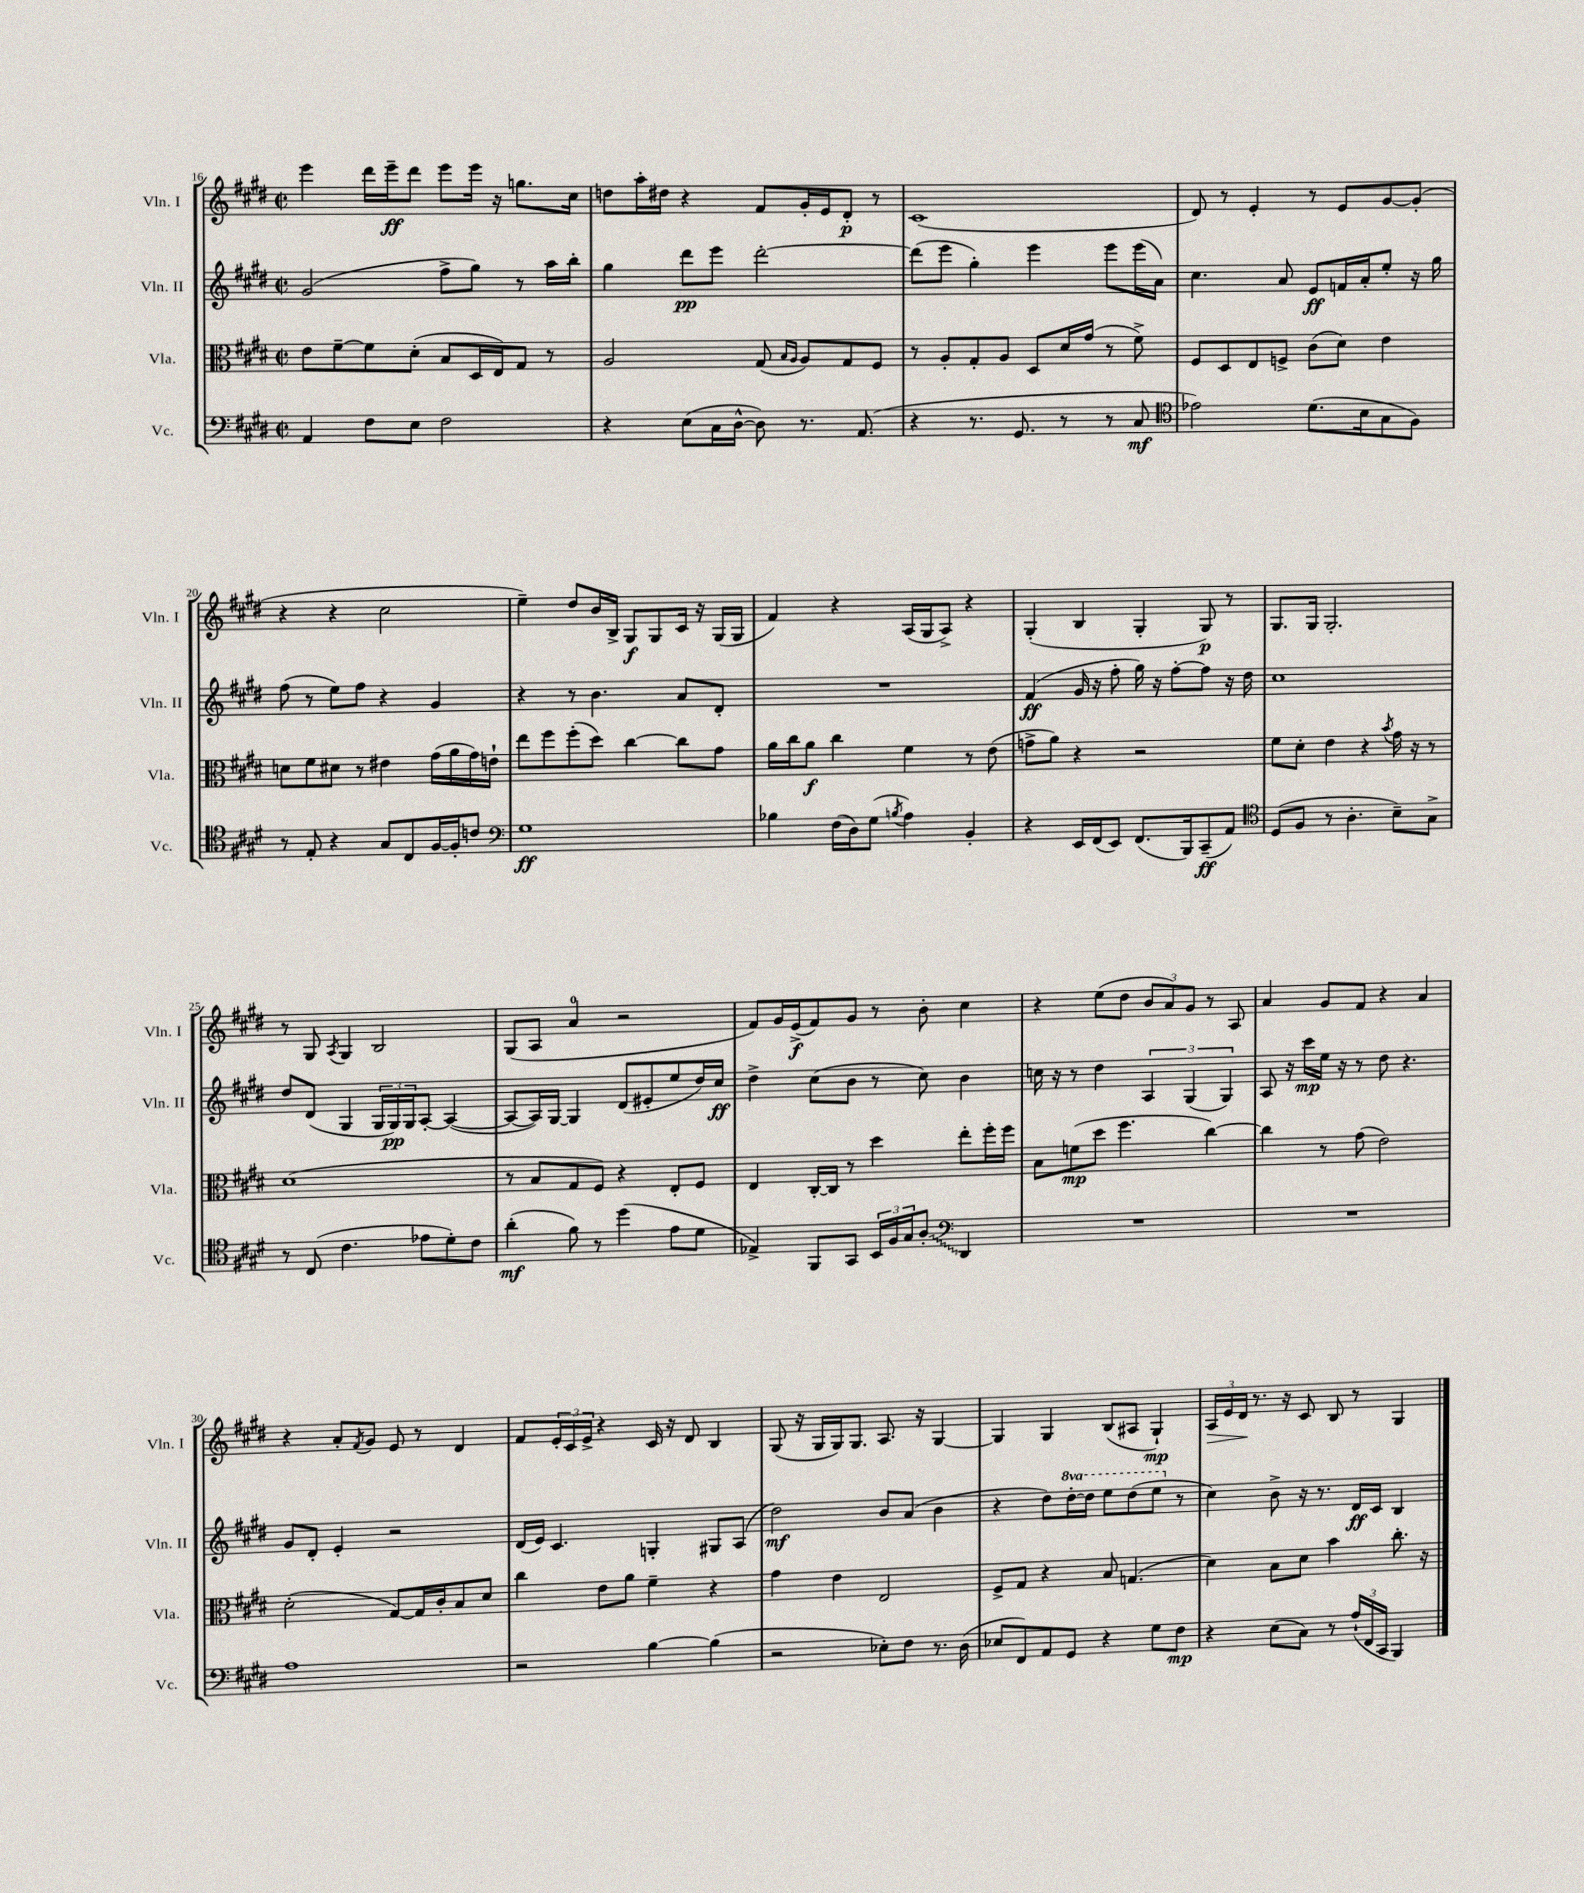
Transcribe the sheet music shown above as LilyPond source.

<<
\new StaffGroup <<
\new Staff = "s0" \with { instrumentName = "Vln. I" shortInstrumentName = "Vln. I" } {
    \clef treble \key e \major \defaultTimeSignature \time 2/2
    e'''4 dis'''16 e'''16--\ff dis'''8 e'''8 e'''16 r16 g''8. cis''16 |
    d''8 a''16-. dis''16 r4 fis'8 gis'16-. e'16 dis'8-.\p r8 |
    cis'1( |
    dis'8) r8 e'4-. r8 e'8 gis'8~ gis'8-.( |
    r4 r4 cis''2 |
    e''4--) dis''8 b'16 b16-> gis8\f gis8 cis'16 r16 gis16( gis16 |
    fis'4) r4 a16( gis16 a8->) r4 |
    gis4-.( b4 gis4-. gis8\p) r8 |
    gis8. gis16 gis2.-. |
    r8 gis8 \acciaccatura { a8 } gis4 b2 |
    gis8( a8 a'4-0 r2 |
    fis'8) gis'16 e'16->\f( fis'8) gis'8 r8 b'8-. cis''4 |
    r4 e''8( dis''8 \tuplet 3/2 { b'8 a'8) gis'8 } r8 a8 |
    a'4 gis'8 fis'8 r4 a'4 |
    r4 a'8-. \acciaccatura { fis'8 } gis'8 e'8 r8 dis'4 |
    fis'8 \tuplet 3/2 { e'16-. cis'16 e'16-> } r4 cis'16 r16 dis'8 b4 |
    gis8( r16 gis16 gis16) gis8. a8. r16 gis4~ |
    gis4 gis4 b8( ais8 gis4-!\mp) |
    \tuplet 3/2 { a16\> e'16 dis'16\! } r8. r16 cis'8 b8 r8 gis4 \bar "|." |
}
\new Staff = "s1" \with { instrumentName = "Vln. II" shortInstrumentName = "Vln. II" } {
    \clef treble \key e \major \defaultTimeSignature \time 2/2 \set Staff.ottavationMarkups = #ottavation-simple-ordinals
    gis'2( fis''8-> gis''8) r8 a''16 b''16-. |
    gis''4 dis'''8\pp e'''8 dis'''2~-. |
    dis'''8( e'''8 gis''4-.) e'''4 e'''8 e'''16( a'16) |
    cis''4. a'8 e'8\ff f'16 a'16-. e''8-. r16 gis''16 |
    fis''8( r8 e''8) fis''8 r4 gis'4 |
    r4 r8 b'4. a'8 dis'8-. |
    R1 |
    fis'4\ff( gis'16 r16 fis''8-. gis''16) r16 fis''8~-. fis''8 r16 dis''16 |
    cis''1 |
    dis''8 dis'8( gis4 \tuplet 3/2 { gis16 gis16\pp) gis16 } a8~-. a4~( |
    a8~ a16) gis16~ gis4 dis'8( eis'8-. e''8 dis''16) cis''16\ff |
    dis''4-> cis''8( b'8 r8 cis''8) b'4 |
    c''16 r16 r8 dis''4 \tuplet 3/2 { a4 gis4( gis4) } |
    a8 r16 cis'''16\mp e''16 r16 r8 dis''8 r4. |
    gis'8 dis'8-. e'4-. r2 |
    dis'16( e'16) cis'4. g4-. gis8 a8( |
    dis''2\mf) b'8 a'8( b'4 |
    r4 dis''8) \ottava #1 dis'''16~-. dis'''16 e'''8 dis'''8( e'''8 \ottava #0 r8 |
    cis''4) b'8-> r16 r8. dis'16\ff cis'16 b4 \bar "|." |
}
\new Staff = "s2" \with { instrumentName = "Vla." shortInstrumentName = "Vla." } {
    \clef alto \key e \major \defaultTimeSignature \time 2/2
    e'8 fis'8~-- fis'8 dis'8-.( b8 dis16 e16) gis8 r8 |
    a2 gis8( \grace { b16 a16 } a8) gis8 fis8 |
    r8 a8-. gis8-. a8 dis8 dis'16 gis'16( r8 fis'8->) |
    fis8 dis8 e8 f8-> cis'8( dis'8) e'4 |
    d'8 fis'8 dis'8 r8 eis'4 gis'16( a'16 gis'16) e'16-! |
    e''8 fis''8 fis''8-.( dis''8) cis''4~ cis''8 gis'8 |
    a'16 cis''16 a'8\f cis''4 fis'4 r8 e'8( |
    g'8-> a'8) r4 r2 |
    fis'8 dis'8-. e'4 r4 \acciaccatura { b'8 } gis'16 r16 r8 |
    dis'1( |
    r8 b8 gis8 fis8) r4 e8-. fis8 |
    e4 cis16~-. cis16 r8 dis''4 e''8-. fis''16-. fis''16 |
    b8 f'8\mp( dis''8 fis''4. cis''4~) |
    cis''4 r8 gis'8( e'2) |
    dis'2-.( gis8~) gis16 cis'16-. b8 dis'8 |
    cis''4 e'8 a'8 fis'4-- r4 |
    gis'4 e'4 e2 |
    fis8-> gis8 r4 b8 g4.( |
    dis'4) b8 dis'8 b'4 cis''8.-. r16 \bar "|." |
}
\new Staff = "s3" \with { instrumentName = "Vc." shortInstrumentName = "Vc." } {
    \clef bass \key e \major \defaultTimeSignature \time 2/2
    a,4 fis8 e8 fis2 |
    r4 e8( cis16 dis16~-^ dis8) r8. a,8.( |
    r4 r8. gis,8. r8 r8 cis8\mf |
    \clef tenor ees'2) dis'8.( b16 gis8 fis8) |
    r8 e8-. r4 gis8 cis8 fis16~ fis16-. c'8 |
    \clef bass gis1\ff |
    bes4 fis16( dis16) gis8( \acciaccatura { b8 } a4) b,4-. |
    r4 e,16 fis,16( e,8) fis,8.( b,,16) cis,8--\ff( a,8) |
    \clef tenor dis8( fis8 r8 a4.-. b8--) gis8-> |
    r8 cis8( cis'4. ees'8 dis'8-.) cis'8 |
    a'4-.\mf( fis'8) r8 dis''4( e'8 dis'8 |
    ees4->) fis,8 gis,8 \tuplet 3/2 { b,16 fis16 gis16 } \once \override Glissando.style = #'zigzag a8-.\glissando \clef bass dis,4 |
    R1 |
    R1 |
    a1 |
    r2 b4~ b4( |
    r2 ees8-.) fis8 r8. dis16( |
    ees8 fis,8) a,8 gis,8 r4 gis8 fis8\mp |
    r4 e8( cis8) r8 \tuplet 3/2 { a16-!( fis,16 cis,16 } b,,4) \bar "|." |
}
>>
>>
\layout { \context { \Score currentBarNumber = #16 } }
